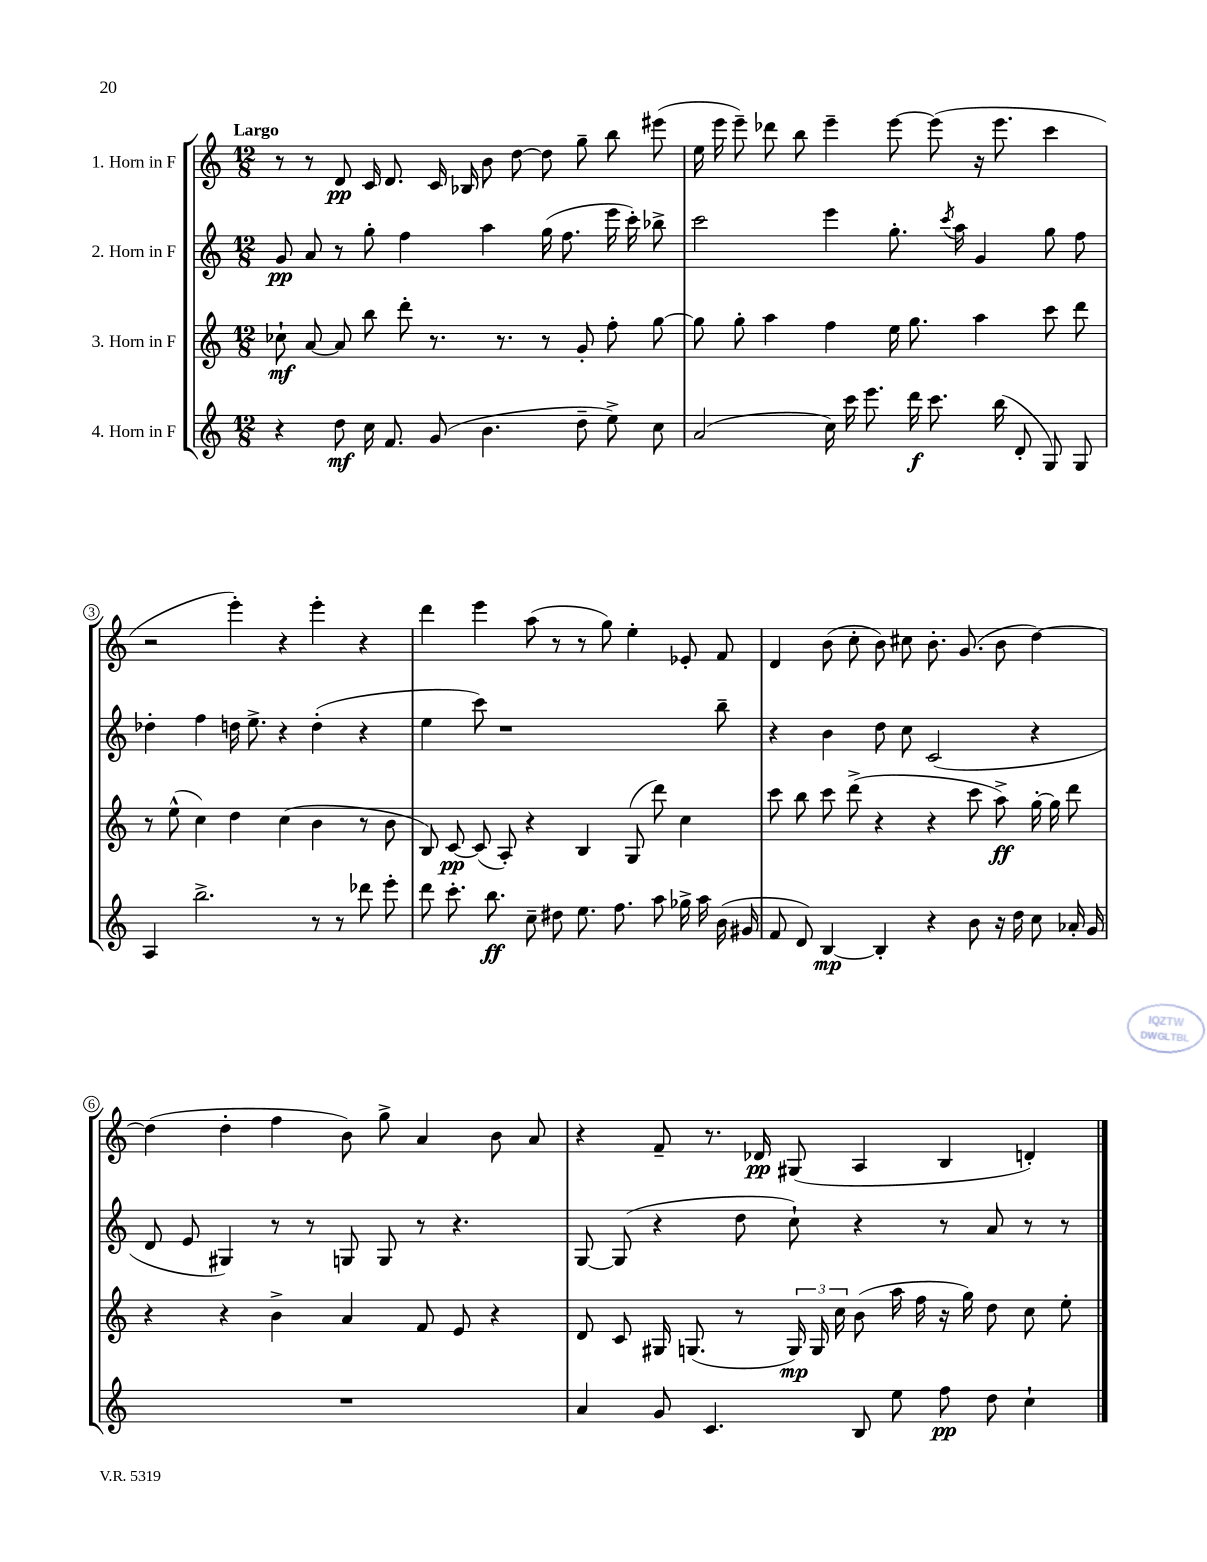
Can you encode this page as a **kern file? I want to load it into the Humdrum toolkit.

**kern	**dynam	**kern	**dynam	**kern	**dynam	**kern	**dynam
*part4	*part4	*part3	*part3	*part2	*part2	*part1	*part1
*staff4	*staff4	*staff3	*staff3	*staff2	*staff2	*staff1	*staff1
*I"4. Horn in F	*	*I"3. Horn in F	*	*I"2. Horn in F	*	*I"1. Horn in F	*
*clefG2	*	*clefG2	*	*clefG2	*	*clefG2	*
*k[]	*	*k[]	*	*k[]	*	*k[]	*
*M12/8	*	*M12/8	*	*M12/8	*	*M12/8	*
=1	=1	=1	=1	=1	=1	=1	=1
!	!	!	!	!	!	!LO:TX:a:B:t=Largo	!
4r	.	8cc-X`\	mf	8g/	pp	8r	.
.	.	[8a/	.	8a/	.	8r	.
8dd\	mf	8a/]	.	8r	.	8d/	pp
16cc\	.	8bb\	.	8gg'\	.	16c/	.
8.f/	.	.	.	.	.	8.d/	.
.	.	8ddd'\	.	4ff\	.	.	.
(8g/	.	8.r	.	.	.	16c/	.
.	.	.	.	.	.	16B-X/	.
4.b\	.	.	.	4aa\	.	8b\	.
.	.	8.r	.	.	.	.	.
.	.	.	.	.	.	[8dd\	.
.	.	8r	.	(16gg\	.	8dd\]	.
.	.	.	.	8.ff\	.	.	.
8dd~\	.	8g'/	.	.	.	8gg~\	.
8ee^\)	.	8ff'\	.	16eee\	.	8bb\	.
.	.	.	.	16ccc'\)	.	.	.
8cc\	.	[8gg\	.	8bb-X^\	.	(8eee#X\	.
=2	=2	=2	=2	=2	=2	=2	=2
(2a/	.	8gg\]	.	2ccc\	.	16ee\	.
.	.	.	.	.	.	16eee\	.
.	.	8gg'\	.	.	.	8eee~\)	.
.	.	4aa\	.	.	.	8ddd-X\	.
.	.	.	.	.	.	8bb\	.
16cc\)	.	4ff\	.	4eee\	.	4eee~\	.
16ccc\	.	.	.	.	.	.	.
8.eee\	.	.	.	.	.	.	.
.	.	16ee\	.	8.gg'\	.	[8eee\	.
16ddd\	f	8.gg\	.	.	.	.	.
8.ccc\	.	.	.	.	.	(8eee\]	.
.	.	.	.	8qccc/	.	.	.
.	.	.	.	16aa\	.	.	.
.	.	4aa\	.	4g/	.	16r	.
(16bb\	.	.	.	.	.	8.eee\	.
8d'/	.	.	.	.	.	.	.
8G/)	.	8ccc\	.	8gg\	.	4ccc\	.
8G/	.	8ddd\	.	8ff\	.	.	.
!!LO:LB:g=z
=3	=3	=3	=3	=3	=3	=3	=3
4A/	.	8r	.	4dd-X'\	.	2r	.
.	.	(8ee^^\	.	.	.	.	.
2.bb^\	.	4cc\)	.	4ff\	.	.	.
.	.	4dd\	.	16ddn\	.	4eee'\)	.
.	.	.	.	8.ee^\	.	.	.
.	.	(4cc\	.	4r	.	4r	.
8r	.	4b\	.	(4dd'\	.	4eee'\	.
8r	.	.	.	.	.	.	.
8ddd-X\	.	8r	.	4r	.	4r	.
8eee'\	.	8b\	.	.	.	.	.
=4	=4	=4	=4	=4	=4	=4	=4
8ddd\	.	8B/)	.	4ee\	.	4ddd\	.
8.ccc'\	.	[8c/	pp	.	.	.	.
.	.	(8c/]	.	8ccc\)	.	4eee\	.
8.bb\	ff	.	.	.	.	.	.
.	.	8A'/)	.	1r	.	.	.
8cc~\	.	4r	.	.	.	(8aa\	.
8dd#X\	.	.	.	.	.	8r	.
8.ee\	.	4B/	.	.	.	8r	.
.	.	.	.	.	.	8gg\)	.
8.ff\	.	.	.	.	.	.	.
.	.	(8G/	.	.	.	4ee'\	.
8aa\	.	8ddd\)	.	.	.	.	.
16gg-X^\	.	4cc\	.	.	.	8e-X'/	.
16aa\	.	.	.	.	.	.	.
(16b\	.	.	.	8bb~\	.	8f/	.
16g#X/	.	.	.	.	.	.	.
=5	=5	=5	=5	=5	=5	=5	=5
8f/	.	8ccc\	.	4r	.	4d/	.
8d/)	.	8bb\	.	.	.	.	.
[4B/	mp	8ccc\	.	4b\	.	(8b\	.
.	.	(8ddd^\	.	.	.	8cc'\	.
4B'/]	.	4r	.	8dd\	.	8b\)	.
.	.	.	.	8cc\	.	8cc#X\	.
4r	.	4r	.	(2c/	.	8.b'\	.
.	.	.	.	.	.	(8.g/	.
8b\	.	8ccc\	.	.	.	.	.
16r	.	8aa^\)	ff	.	.	8b\	.
16dd\	.	.	.	.	.	.	.
8cc\	.	[16gg'\	.	4r	.	[4dd\)	.
.	.	16gg\]	.	.	.	.	.
16a-X'/	.	8ddd\	.	.	.	.	.
16g/	.	.	.	.	.	.	.
!!LO:LB:g=z
=6	=6	=6	=6	=6	=6	=6	=6
1.r	.	4r	.	8d/	.	(4dd\]	.
.	.	.	.	8e/	.	.	.
.	.	4r	.	4G#X/)	.	4dd'\	.
.	.	4b^\	.	8r	.	4ff\	.
.	.	.	.	8r	.	.	.
.	.	4a/	.	8Gn/	.	8b\)	.
.	.	.	.	8G/	.	8gg^\	.
.	.	8f/	.	8r	.	4a/	.
.	.	8e/	.	4.r	.	.	.
.	.	4r	.	.	.	8b\	.
.	.	.	.	.	.	8a/	.
=7	=7	=7	=7	=7	=7	=7	=7
4a/	.	8d/	.	[8G/	.	4r	.
.	.	8c/	.	(8G/]	.	.	.
8g/	.	16G#X/	.	4r	.	8f~/	.
.	.	(8.Gn/	.	.	.	.	.
4.c/	.	.	.	.	.	8.r	.
.	.	8r	.	8dd\	.	.	.
.	.	.	.	.	.	16d-X/	pp
.	.	24G/)	mp	8cc`\)	.	(8G#X/	.
.	.	24G/	.	.	.	.	.
.	.	24cc\	.	.	.	.	.
8B/	.	(8b\	.	4r	.	4A/	.
8ee\	.	16aa\	.	.	.	.	.
.	.	16ff\	.	.	.	.	.
8ff\	pp	16r	.	8r	.	4B/	.
.	.	16gg\)	.	.	.	.	.
8dd\	.	8dd\	.	8a/	.	.	.
4cc`\	.	8cc\	.	8r	.	4dn'/)	.
.	.	8ee'\	.	8r	.	.	.
==	==	==	==	==	==	==	==
*-	*-	*-	*-	*-	*-	*-	*-
